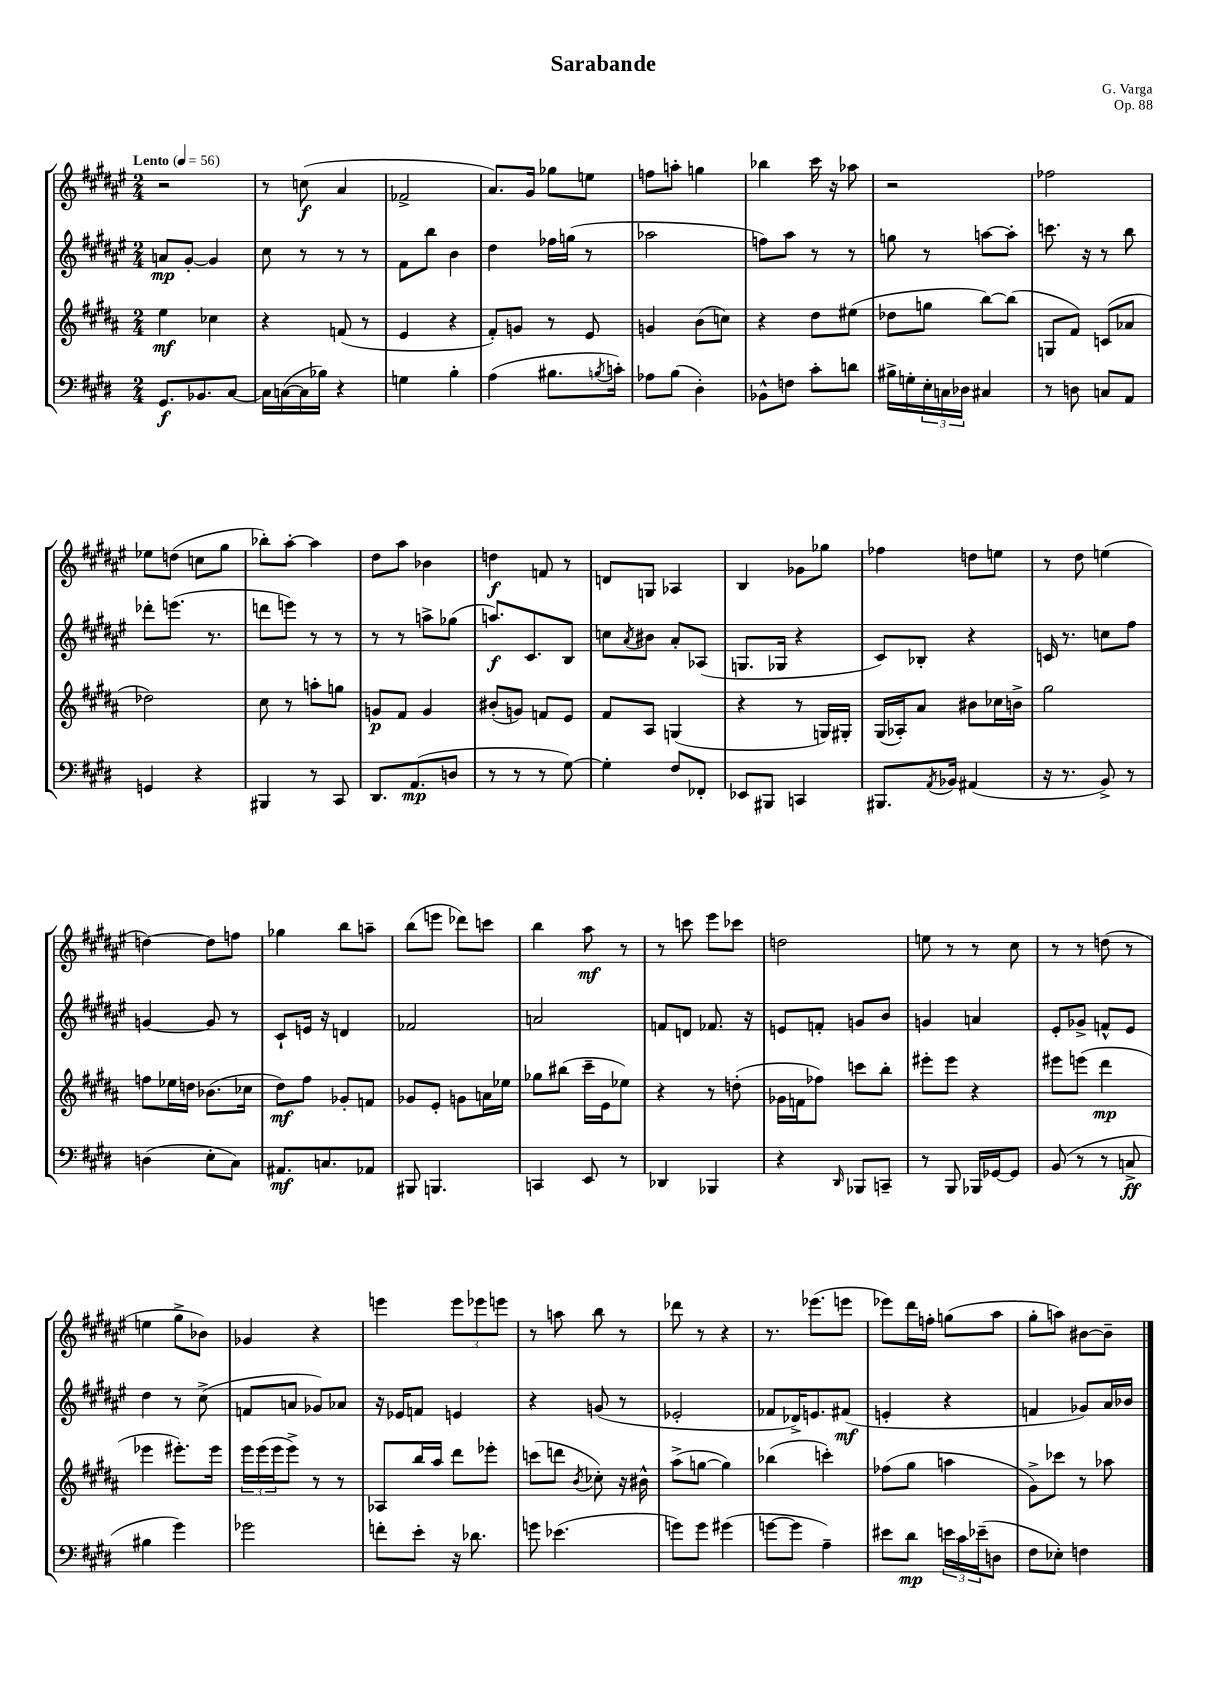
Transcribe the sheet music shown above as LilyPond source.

\header { title = "Sarabande" composer = "G. Varga" opus = "Op. 88" }
<<
\new StaffGroup <<
\new Staff = "s0" {
    \clef treble \key fis \major \numericTimeSignature \time 2/4 \tempo "Lento" 4 = 56
    r2 |
    r8 c''8\f( ais'4 |
    fes'2-> |
    ais'8.) gis'16 ges''8 e''8 |
    f''8 a''8-. g''4 |
    bes''4 cis'''16 r16 aes''8 |
    r2 |
    fes''2 |
    ees''8 d''8( c''8 gis''8 |
    bes''8-.) ais''8~-. ais''4 |
    dis''8 ais''8 bes'4 |
    d''4\f f'8 r8 |
    d'8 g8 aes4 |
    b4 ges'8 ges''8 |
    fes''4 d''8 e''8 |
    r8 dis''8 e''4( |
    d''4~) d''8 f''8 |
    ges''4 b''8 a''8-- |
    b''8( e'''8 des'''8) c'''8 |
    b''4 ais''8\mf r8 |
    r8 c'''8 eis'''8 ces'''8 |
    d''2 |
    e''8 r8 r8 cis''8 |
    r8 r8 d''8( r8 |
    e''4 gis''8-> bes'8) |
    ges'4 r4 |
    e'''4 \tuplet 3/2 { e'''8 ees'''8 e'''8 } |
    r8 a''8 b''8 r8 |
    des'''8 r8 r4 |
    r8. ees'''8.( e'''8 |
    ees'''8) dis'''16 f''16-. g''8( ais''8 |
    gis''8-. a''8) bis'8~ bis'8-- \bar "|." |
}
\new Staff = "s1" {
    \clef treble \key fis \major \numericTimeSignature \time 2/4
    a'8\mp gis'8~-. gis'4 |
    cis''8 r8 r8 r8 |
    fis'8 b''8 b'4 |
    dis''4 fes''16 g''16( r8 |
    aes''2 |
    f''8) ais''8 r8 r8 |
    g''8 r8 a''8~ a''8-. |
    c'''8. r16 r8 b''8 |
    des'''8-. e'''8.( r8. |
    d'''8 e'''8) r8 r8 |
    r8 r8 a''8-> ges''8( |
    a''8.\f) cis'8. b8 |
    c''8 \acciaccatura { ais'8 } bis'8 ais'8-. aes8( |
    g8. ges16 r4 |
    cis'8) bes8-. r4 |
    c'16 r8. c''8 fis''8 |
    g'4~ g'8 r8 |
    cis'8-! e'16 r16 d'4 |
    fes'2 |
    a'2 |
    f'8 d'8 fes'8. r16 |
    e'8 f'8-. g'8 b'8 |
    g'4 a'4 |
    eis'8-. ges'8-> f'8-^ eis'8 |
    dis''4 r8 cis''8->( |
    f'8 a'8 ges'8) aes'8 |
    r16 ees'16 f'8 e'4 |
    r4 g'8( r8 |
    ees'2-. |
    fes'8 des'16->) e'8. fis'8\mf( |
    e'4-. r4 |
    f'4 ges'8) ais'16 bes'16 \bar "|." |
}
\new Staff = "s2" {
    \clef treble \key b \major \numericTimeSignature \time 2/4
    e''4\mf ces''4 |
    r4 f'8( r8 |
    e'4 r4 |
    fis'8-.) g'8 r8 e'8 |
    g'4 b'8( c''8) |
    r4 dis''8 eis''8( |
    des''8 g''8 b''8~) b''8( |
    g8 fis'8) c'8( aes'8 |
    des''2) |
    cis''8 r8 a''8-. g''8 |
    g'8\p fis'8 g'4 |
    bis'8-.( g'8) f'8 e'8 |
    fis'8 ais8 g4( |
    r4 r8 g16) gis16-. |
    gis16( aes16-.) ais'8 bis'8 ces''16 b'16-> |
    gis''2 |
    f''8 ees''16 d''16 bes'8.( ces''16 |
    dis''8\mf) fis''8 ges'8-. f'8 |
    ges'8 e'8-. g'8 a'16 ees''16 |
    ges''8 bis''8( cis'''16-- e'16 ees''8) |
    r4 r8 d''8-.( |
    ges'16 f'16 fes''8) c'''8 b''8-. |
    eis'''8-. eis'''8 r4 |
    eis'''8 e'''8( dis'''4\mp |
    ees'''4 eis'''8.-.) eis'''16 |
    \tuplet 3/2 { e'''16 e'''16( e'''16 } e'''8->) r8 r8 |
    aes8 b''16 ais''16 dis'''8 ees'''8-. |
    c'''8( d'''8 \acciaccatura { b'8 } ces''8-.) r16 bis'16-^ |
    ais''8->( g''8~ g''4) |
    bes''4( c'''4-.) |
    fes''8( gis''8 a''4 |
    gis'8->) ces'''8 r8 aes''8 \bar "|." |
}
\new Staff = "s3" {
    \clef bass \key e \major \numericTimeSignature \time 2/4
    gis,8.\f bes,8. cis8~ |
    cis16 c16~( c16 bes16) r4 |
    g4 b4-. |
    a4( bis8. \acciaccatura { b8 } c'16-.) |
    aes8 b8( dis4-.) |
    bes,8-^ f8 cis'8-. d'8 |
    bis16-> g16-. \tuplet 3/2 { e16-. c16 des16 } cis4 |
    r8 d8 c8 a,8 |
    g,4 r4 |
    bis,,4 r8 cis,8 |
    dis,8. a,8.\mp( d8 |
    r8 r8 r8 gis8~) |
    gis4-. fis8 fes,8-. |
    ees,8 bis,,8 c,4 |
    bis,,8. \acciaccatura { a,8 } bes,16 ais,4( |
    r16 r8. b,8->) r8 |
    d4( e8-. cis8) |
    ais,8.\mf c8. aes,8 |
    bis,,8 b,,4. |
    c,4 e,8 r8 |
    des,4 bes,,4 |
    r4 \grace { dis,16 } bes,,8 c,8-- |
    r8 b,,8 bes,,16 ges,16~ ges,8 |
    b,8( r8 r8 c8->\ff |
    bis4 gis'4) |
    ges'2 |
    f'8-. e'8-. r16 des'8. |
    g'8 ees'4.( |
    g'8) g'8 gis'4( |
    g'8~ g'8 a4--) |
    eis'8 dis'8\mp \tuplet 3/2 { e'16 cis'16 ees'16--( } d8 |
    fis8 ees8-.) f4 \bar "|." |
}
>>
>>
\layout { \context { \Score \remove "Bar_number_engraver" } }
